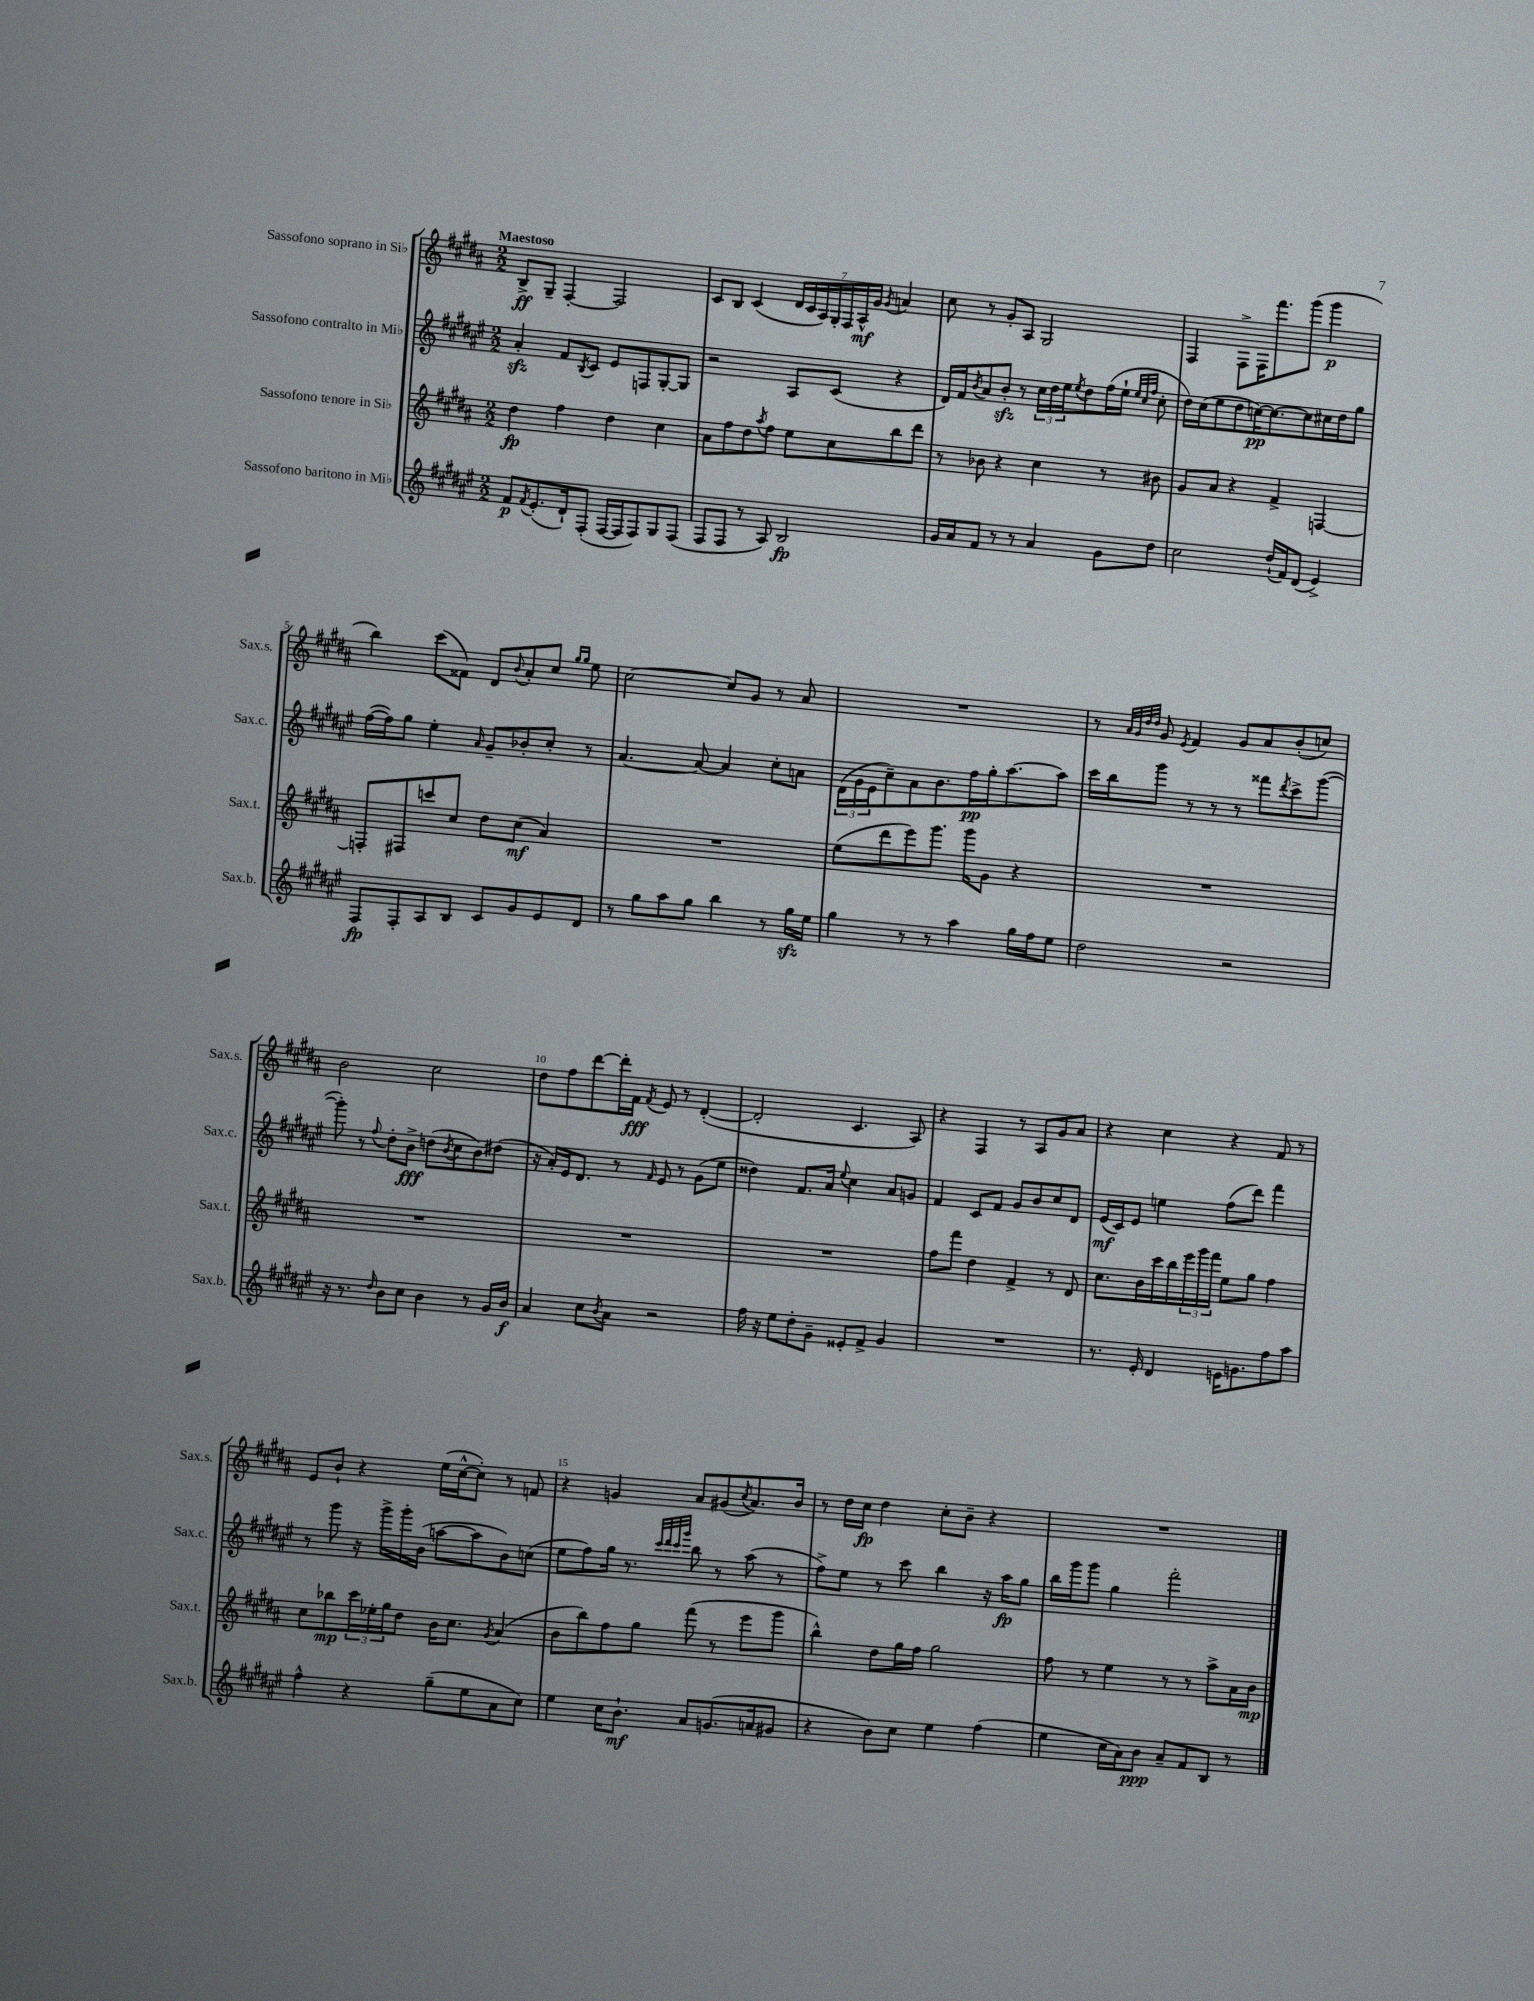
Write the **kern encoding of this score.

**kern	**kern	**kern	**kern
*staff4	*staff3	*staff2	*staff1
*clefG2	*clefG2	*clefG2	*clefG2
*k[f#c#g#d#a#e#]	*k[f#c#g#d#a#]	*k[f#c#g#d#a#e#]	*k[f#c#g#d#a#]
*M2/2	*M2/2	*M2/2	*M2/2
8f#/L	4dd#\	4a#'/	8B^/L
8qf#/	.	.	.
(8.e#'/	.	.	8G#~/J
.	4ff#\	8f#/L	[4F#'/
16d#`/k)	.	.	.
.	.	8qB/	.
(8F#'/J	.	8c#/J	.
[16F#/LL	4dd#\	8e#/L	2F#/]
16F#/]J	.	.	.
8F#/)	.	8F/	.
8G#/	4cc#\	[8G#'/	.
(8F#/J	.	8G#/]J	.
=	=	=	=
8F#/L	8a#\L	2r	8c#/L
8F#/J	8ff#\	.	8B/J
8r	8dd#\	.	(4c#/
.	8qaa#/	.	.
8A#/)	8ff#\J	.	.
2B/	8ee\L	8A#/L	28d#/LL
.	.	.	28c#/
.	.	.	28A#/)
.	.	.	28G#'/
.	8cc#\	(8c#/J	.
.	.	.	28F#/
.	.	.	28A#^^/
.	.	.	28g#/JJ
.	.	.	8qg#/
.	8bb\	4r	4a/
.	8ddd#\J	.	.
=	=	=	=
16g#/LL	8r	16d#/LL)	8cc#\
16a#/J	.	16f#/J	.
.	.	8qb/	.
8f#/J	8b-\	8a#/	8r
8r	4r	8b'/J	8g#'/L
8r	.	8r	8A#/J
4a#/	4cc#\	24cc#\LL	2G#/
.	.	24dd#\	.
.	.	24ee#\J	.
.	.	8qee#/	.
.	.	8dd#\	.
8g#\L	8r	(16ff#\L	.
.	.	16ee#`\JJ	.
.	.	32qqee#/LLL	.
.	.	32qqcc#/	.
.	.	32qqff#/JJJ	.
8dd#\J	8b#\	8cc#'\	.
=	=	=	=
2cc#\	8g#/L	16dd#\LL)	4F#/
.	.	(16cc#\J	.
.	8a#/J	8ee#\	.
.	4r	8dd#\	8F#^\L
.	.	[16cc\K)	16F#\K
.	.	8.cc\_	8.fff#\
(16dd#`/LL	4f#^/	.	.
16f#/J)	.	.	.
(8d#/J	.	8cc\]	(8ggg#\J
4e#^/)	[4F/	16cc#\L	4ggg#\
.	.	16dd#\J	.
.	.	8gg#\J	.
=	=	=	=
8F#/L	8F'/]L	([16ff#\LL	4bb\)
.	.	16ff#\]J)	.
8F#'/	8F#/	8gg#\J	.
8A#/	8ccc/	4ee#'\	(8ccc#\L
8B/J	8cc#/J	.	8f##\J)
.	.	16qqa#/	.
8c#/L	8dd#\L	8g#~/L	8d#/L
.	.	.	8qqb/
8g#/	(8cc#\J	8b-'/	8a#'/
8e#/	4a#/)	8cc#'/J	8cc#/J
.	.	.	16qqgg#/LL
.	.	.	16qqgg#/JJ
8d#/J	.	8r	8ee\
=	=	=	=
8r	1r	[4.a#/	[2cc#\
8gg#\L	.	.	.
8aa#\	.	.	.
8gg#\J	.	8a#/_	.
4bb\	.	4a#/]	8cc#/]L
.	.	.	8g#/J
8r	.	8cc#'\L	8r
16gg#\LL	.	8a\J	8a#/
16ee#\JJ	.	.	.
=	=	=	=
4gg#\	(8ee\L	(24d#\LL	1r
.	.	24g#\	.
.	.	24e#\J	.
.	8ddd#\	8cc#~\)	.
8r	8eee\)	8a#\	.
8r	8.ggg#\J	8.b\	.
4aa#\	.	.	.
.	16ggg#\LK	16ff#\L	.
.	8g#\J	16gg#'\J	.
.	.	[8.aa#\	.
16gg#\LL	4r	.	.
16ff#\J	.	.	.
8ee#\J	.	8aa#\]J	.
=	=	=	=
2dd#\	1r	16ccc#\LL	8r
.	.	16bb\J	.
.	.	.	32qqa#/LLL
.	.	.	32qqg#/
.	.	.	32qqdd#/
.	.	.	32qqdd#/JJJ
.	.	8ggg#\J	8g#/
.	.	.	8qe/
.	.	8r	4f#/
.	.	8r	.
2r	.	8r	8g#/L
.	.	8fff##\L	8a#/
.	.	8qddd#/	.
.	.	8ccc#^\	(8b'/
.	.	([8ggg#\J	8cc/J)
=	=	=	=
16r	1r	8ggg#'\])	2b\
8.r	.	.	.
.	.	8r	.
16qqdd#/	.	8qqff#/	.
8b\L	.	8dd#'\L	.
8cc#\J	.	8b^\J	.
4b\	.	(8dd\L	2cc#\
.	.	8qb/	.
.	.	8cc#\	.
8r	.	8b\)	.
16g#/LL	.	(8dd#\J	.
16b/JJ	.	.	.
=	=	=	=
4a#/	1r	16r	8dd#\L
.	.	16a#'/LL)	.
.	.	16e#/J	8ff#\
.	.	8.d#/J	.
8cc#\L	.	.	[8ddd#\
8qb/	.	.	.
8a#\J	.	8r	16ddd#'\]L
.	.	.	16f#\JJ
.	.	16qqf#/	8qf#/
2r	.	8e#/	8e/
.	.	8r	8r
.	.	(8g#\L	([4d#'/
.	.	8ee#\J	.
=	=	=	=
16ff#\	1r	4dd##\)	2d#'/]
16r	.	.	.
8ee#\L	.	.	.
8dd#'\	.	8.f#/L	.
8g#~\J	.	.	.
.	.	16a#/Jk	.
.	.	8qqee#/	.
8e##'/L	.	4cc#\	4.c#/
8f#^/J	.	.	.
4g#/	.	8a#/L	.
.	.	8g/J	8A#/)
=	=	=	=
1r	8ff#\L	4f#/	4r
.	8fff#\J	.	.
.	4dd#\	8c#/L	4F#/
.	.	8f#/J	.
.	4f#^/	8g#/L	8r
.	.	8b/	8A#/L
.	8r	8cc#/	8g#/
.	8d#/	8d#/J	8a#/J
=	=	=	=
8.r	8.cc#\L	(16e#/LL	4r
.	.	16c#/J)	.
.	.	8e#/J	.
16e#'/	16b\L	.	.
4d#/	16ccc#\	4ee\	4cc#\
.	16bb\	.	.
.	24eee\	.	.
.	24ggg#\	.	.
.	24fff#\JJ	.	.
16e\LK	8ee\L	(8ff#\L	4r
8.g\	.	.	.
.	8gg#\J	8ddd#\J)	.
8ff#\	4ff#\	4fff#\	8f#/
8aa#\J	.	.	8r
=	=	=	=
4ff#^^\	8cc#\L	8r	8e/L
.	8bb-\	8ggg#\	8b`/J
4r	24ccc#\L	16r	4r
.	24ee-'\	.	.
.	.	16ggg#^\LL	.
.	24gg#\J	.	.
.	8dd#\J	16ggg#'\	.
.	.	(16b\JJ	.
(8gg#~\L	16b\LK	[8aa\L	(16ee\LL
.	8.cc#\J	.	[16cc#^^\J
8ee#\	.	8aa\]	8cc#'\]J)
.	8qg#/	.	.
8a#\	(4a#/	8b\)	8r
8cc#\J)	.	(8cc\J	8f/
=	=	=	=
4ee#\	8b\L	8ee#\L	4r
.	8bb\)	8ff#\)	.
16cc#\LK	8ff#\	16gg#\Jk	4g/
8.b`\J	.	8.r	.
.	8gg#\J	.	.
.	.	32qqccc#/LLL	.
.	.	32qqddd#/	.
.	.	32qqccc#/	.
.	.	32qqggg#/JJJ	.
8a#/L	(8fff#\	8bb\	8a#/L
(8.g/	8r	8r	(8g#/
.	.	.	8qcc#/
.	8eee\L	(8aa#\	8.a#/)
16a/k	.	.	.
8g#/J	8ggg#\J	8r	.
.	.	.	16b/Jk
=	=	=	=
4r	4bb^^\)	8ff#^\L)	8r
.	.	8ee#\J	16dd#\LL
.	.	.	16cc#\JJ
8b\L)	8dd#\L	8r	4dd#\
8cc#\J	16gg#\L	8ccc#\	.
.	16ff#\JJ	.	.
4ee#\	2gg#\	4bb\	8cc#'\L
.	.	.	8b~\J
(4ff#\	.	16r	4r
.	.	16aa#\LK	.
.	.	8gg#\J	.
=	=	=	=
4ee#\	8ff#\	16bb\LL	1r
.	.	16ggg#\J	.
.	8r	8ggg#\J	.
16cc#\LL	4ee\	4gg#\	.
16a#\J)	.	.	.
8b\J	.	.	.
8a#~/L	8r	2fff#'\	.
8f#/	8r	.	.
8B/J	8aa#^\L	.	.
8r	16a#\L	.	.
.	16b\JJ	.	.
==	==	==	==
*-	*-	*-	*-
